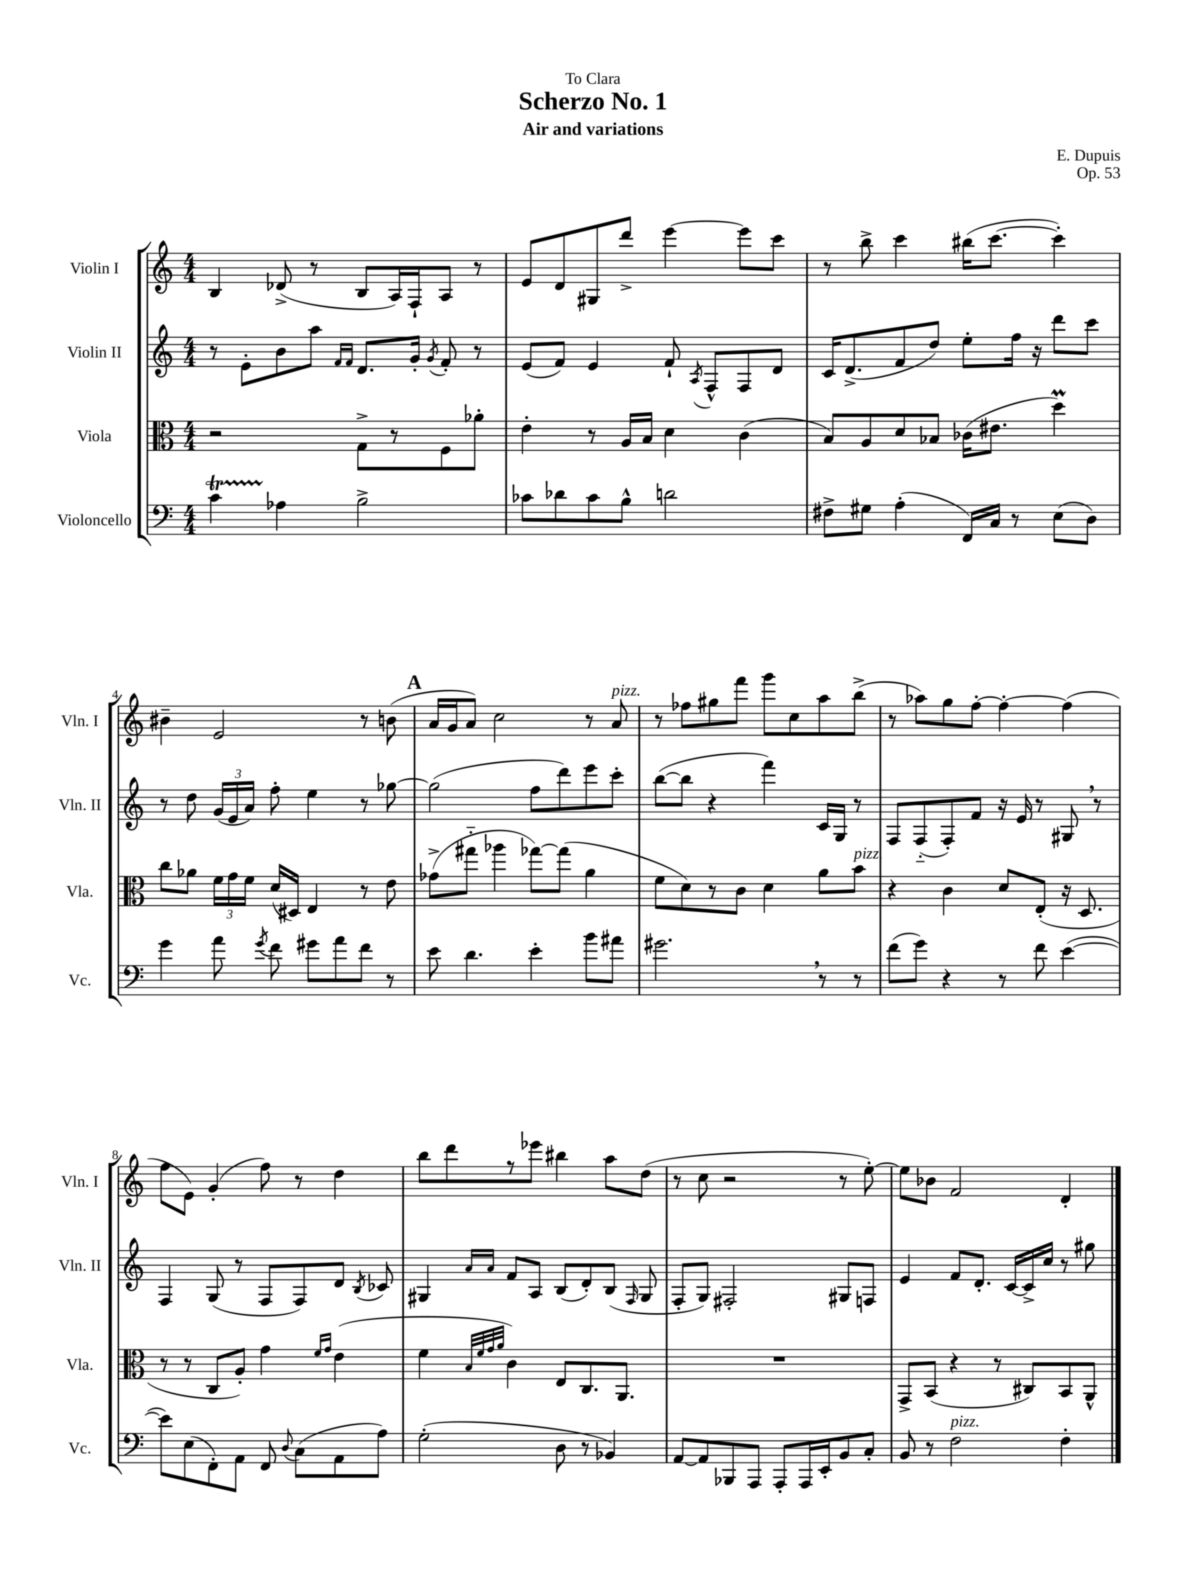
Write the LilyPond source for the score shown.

\header { title = "Scherzo No. 1" composer = "E. Dupuis" subtitle = "Air and variations" dedication = "To Clara" opus = "Op. 53" }
<<
\new StaffGroup <<
\new Staff = "s0" \with { instrumentName = "Violin I" shortInstrumentName = "Vln. I" } {
    \clef treble \key c \major \numericTimeSignature \time 4/4
    \autoBeamOff b4 des'8->( r8 b8[ a16) f16-! a8] r8 |
    e'8[ d'8 gis8 d'''8]-> e'''4~ e'''8[ c'''8] |
    r8 b''8-> c'''4 bis''16[( c'''8.]~ c'''4-.) |
    bis'4-- e'2 r8 b'8( |
    \mark \markup { \bold "A" } a'16[ g'16 a'8]) c''2 r8 a'8^\markup { \italic "pizz." } |
    r8 fes''8[ gis''8 f'''8] g'''8[ c''8 a''8 b''8]->( |
    r8 aes''8[) g''8 f''8]~-. f''4~-. f''4( |
    f''8[ e'8]) g'4-.( f''8) r8 d''4 |
    b''8[ d'''8 r8 ees'''8] bis''4 a''8[ d''8]( |
    r8 c''8 r2 r8 e''8~-.) |
    e''8[ bes'8] f'2 d'4-. \bar "|." |
}
\new Staff = "s1" \with { instrumentName = "Violin II" shortInstrumentName = "Vln. II" } {
    \clef treble \key c \major \numericTimeSignature \time 4/4
    \autoBeamOff r8 e'8[-. b'8 a''8] \grace { f'16[ f'16] } d'8.[ g'16]-. \acciaccatura { g'8 } f'8-. r8 |
    e'8[( f'8]) e'4 f'8-! \acciaccatura { a8 } f8[-^ f8 d'8] |
    c'16[ d'8.->( f'8 d''8]) e''8[-. f''16] r16 d'''8[ c'''8] |
    r8 d''8 \tuplet 3/2 { g'16[( e'16 a'16]) } f''8-. e''4 r8 ges''8~ |
    \mark \markup { \bold "A" } ges''2( f''8[ d'''8) e'''8 c'''8]-. |
    b''8[~( b''8] r4 f'''4) c'16[ g16] r8 |
    f8[ f8-_( f8-.) f'8] r16 e'16 r8 gis8 \breathe r8 |
    f4 g8( r8 f8[ f8) d'8] \acciaccatura { b8 } ces'8 |
    gis4 \grace { a'16[ a'16] } f'8[ a8] b8[( d'8-.) b8]( \grace { f16 } gis8 |
    f8[-. g8]) fis2-. gis8[ f8] |
    e'4 f'8[ d'8.]-. c'16[~ c'16-> c''16] r8 gis''8 \bar "|." |
}
\new Staff = "s2" \with { instrumentName = "Viola" shortInstrumentName = "Vla." } {
    \clef alto \key c \major \numericTimeSignature \time 4/4
    \autoBeamOff r2 g8[-> r8 f8 aes'8]-. |
    e'4-. r8 a16[ b16] d'4 c'4( |
    b8[) a8 d'8 bes8] ces'16[( eis'8.] d''4\prall) |
    c''8[ aes'8] \tuplet 3/2 { f'16[ g'16 f'16] } d'16[( dis16]) e4 r8 e'8 |
    \mark \markup { \bold "A" } ges'8[->( gis''8]-_ aes''4 ges''8[~) ges''8]( a'4 |
    f'8[ d'8) r8 c'8] d'4 a'8[ b'8]^\markup { \italic "pizz." } |
    r4 c'4 d'8[ e8]-.( r16 d8. |
    r8 r8 c8[ a8]-.) g'4 \grace { f'16[ g'16] } e'4( |
    f'4 \grace { b32[ f'32 g'32 a'32] } c'4) e8[ c8. a,8.] |
    R1 |
    g,8[-> b,8]( r4 r8 cis8[) b,8 a,8]-^ \bar "|." |
}
\new Staff = "s3" \with { instrumentName = "Violoncello" shortInstrumentName = "Vc." } {
    \clef bass \key c \major \numericTimeSignature \time 4/4
    \autoBeamOff c'4\startTrillSpan aes4\stopTrillSpan b2-> |
    ces'8[ des'8 ces'8 b8]-^ d'2 |
    fis8[-> gis8] a4-.( f,16[) c16] r8 e8[( d8]) |
    g'4 a'8 \acciaccatura { g'8 } f'8 gis'8[ a'8 f'8] r8 |
    \mark \markup { \bold "A" } e'8 d'4. e'4-. b'8[ ais'8] |
    gis'2. \breathe r8 r8 |
    f'8[( g'8]) r4 r8 f'8 e'4~( |
    e'8[) e8( f,8-.) a,8] f,8 \appoggiatura { d8 } c8[( a,8 a8]) |
    g2-.( d8 r8 bes,4) |
    a,8[~ a,8 bes,,8 a,,8] a,,8[-. a,,16 e,16-. b,8 c8]-. |
    b,8 r8 f2^\markup { \italic "pizz." } f4-. \bar "|." |
}
>>
>>
